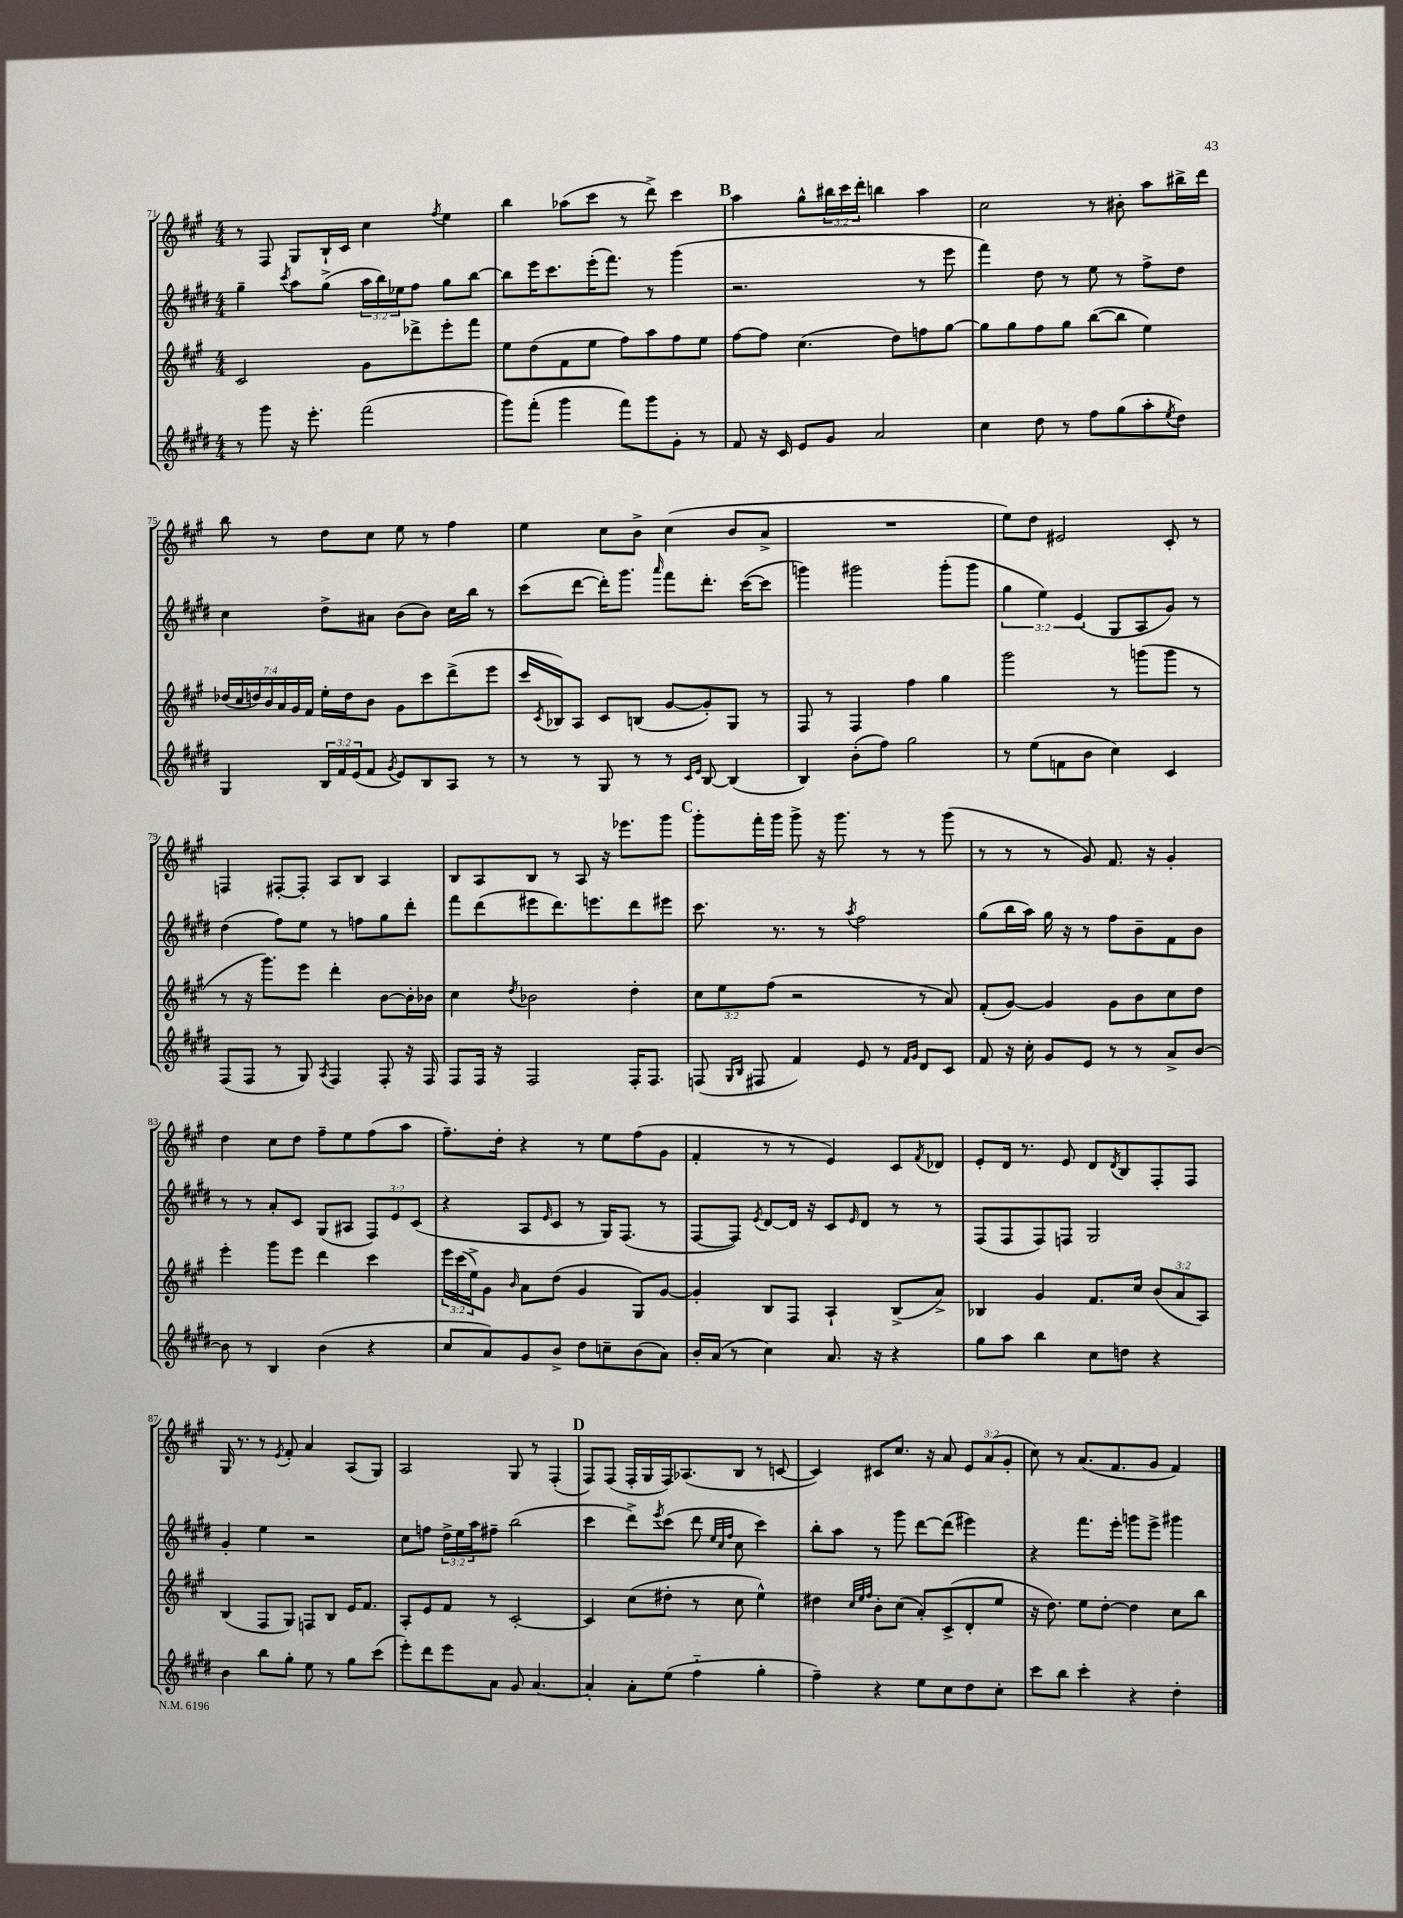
<<
\new StaffGroup <<
\new Staff = "s0" {
    \clef treble \key a \major \numericTimeSignature \time 4/4 \override Staff.TupletNumber.text = #tuplet-number::calc-fraction-text
    r8 fis8 gis8 b16-! cis'16 cis''4 \acciaccatura { fis''8 } e''4 |
    b''4 aes''8( cis'''8 r8 d'''8->) cis'''4 |
    \mark \markup { \bold "B" } a''4 gis''8-^ \tuplet 3/2 { bis''16 cis'''16 d'''16-. } b''4 a''4 |
    cis''2 r8 bis'8-. a''8 bis''16-> d'''16 |
    b''8 r8 d''8 cis''8 e''8 r8 fis''4 |
    e''4 cis''8 b'8-> cis''4( b'8 a'8-> |
    R1 |
    e''8) d''8 eis'2 cis'8-. r8 |
    f4 fis8~-. fis8-. a8 b8 a4 |
    b8 a8 b8 r8 a8 r16 ees'''8. gis'''8 |
    \mark \markup { \bold "C" } gis'''8-. fis'''16-. gis'''16 gis'''8-> r16 gis'''8. r8 r8 gis'''8( |
    r8 r8 r8 gis'8) fis'8. r16 gis'4-. |
    d''4 cis''8 d''8 fis''8-- e''8 fis''8( a''8 |
    fis''8.--) d''16-. r4 r8 e''8 fis''8( gis'8 |
    fis'4-. r8 r8 e'4) cis'8 \acciaccatura { fis'8 } des'8 |
    e'8-. d'16 r8. e'8 d'8 \acciaccatura { d'8 } b8 fis8-. fis8 |
    gis16 r8. r8 \acciaccatura { e'8 } fis'8-. a'4 a8( gis8) |
    a2 gis8 r8 fis4-.( |
    \mark \markup { \bold "D" } fis8) fis8( fis16-. gis16 fis16) aes8.( b8 r8 c'8~ |
    c'4) cis'8 cis''8. r16 a'8 \tuplet 3/2 { e'8 a'8( gis'8-. } |
    cis''8) r8 a'8.( fis'8. gis'8 fis'4) \bar "|." |
}
\new Staff = "s1" {
    \clef treble \key e \major \numericTimeSignature \time 4/4 \override Staff.TupletNumber.text = #tuplet-number::calc-fraction-text
    gis''4-- \acciaccatura { cis'''8 } a''8 gis''8->( \tuplet 3/2 { a''16 b''16) ees''16 } fis''8 gis''8 b''8~ |
    b''8 e'''16 cis'''8. e'''16-.( fis'''8.) r8 gis'''4( |
    \mark \markup { \bold "B" } r2. r8 e'''8 |
    fis'''4) dis''8 r8 e''8 r8 fis''8-> dis''8 |
    cis''4 dis''8-> ais'8 b'8( b'8) cis''16 b''16 r8 |
    cis'''8( dis'''8~ dis'''16-.) gis'''8. \grace { a'''16 } fis'''8 dis'''8.-. cis'''16~( cis'''8 |
    g'''4) gis'''2 gis'''8-.( gis'''8 |
    \tuplet 3/2 { gis''4 e''4) e'4( } gis8 a8 gis'8) r8 |
    dis''4( fis''8) e''8 r8 f''8 gis''8 dis'''8-. |
    fis'''8 dis'''8( eis'''8 dis'''8.) e'''8. dis'''8 eis'''8 |
    \mark \markup { \bold "C" } cis'''8. r8. r8 \acciaccatura { a''8 } fis''2 |
    gis''8( b''16 a''16) gis''16 r16 r8 fis''8 b'8-- fis'8 b'8 |
    r8 r8 a'8-. cis'8 gis8( ais8 \tuplet 3/2 { fis8) e'8 cis'8( } |
    r4 a8 \grace { e'16 } cis'8 r8 gis16) fis8.( r8 |
    fis8~ fis8) \acciaccatura { e'8 } dis'8~ dis'16 r16 cis'8 \grace { e'16 } dis'8 r8 r8 |
    fis8( fis8 fis8) f8 gis2 |
    gis'4-. e''4 r2 |
    cis''8 f''8 \tuplet 3/2 { dis''16-> e''16 a''16 } fis''8-- b''2( |
    \mark \markup { \bold "D" } cis'''4 dis'''8->) \acciaccatura { e'''8 } cis'''8( dis'''8 \grace { e''32 cis''32 fis''32 } cis''8 cis'''4) |
    b''8-. a''8 r8 gis'''8 dis'''8~ dis'''8( eis'''4) |
    r4 fis'''8. e'''16-. g'''8 e'''8-> gis'''4 \bar "|." |
}
\new Staff = "s2" {
    \clef treble \key a \major \numericTimeSignature \time 4/4 \override Staff.TupletNumber.text = #tuplet-number::calc-fraction-text
    cis'2 gis'8 des'''8-> e'''8-. fis'''8 |
    e''8 d''8( fis'8 e''8 fis''8) a''8 fis''8 e''8 |
    \mark \markup { \bold "B" } fis''8~ fis''8 cis''4.( d''8) f''8 gis''8~ |
    gis''8 gis''8 fis''8 gis''8 b''8~( b''8 e''4) |
    \tuplet 7/4 { des''16( cis''16 d''16) b'16 a'16 gis'16 fis'16 } e''16-. d''16 b'8 gis'8 cis'''8 d'''8->( e'''8 |
    cis'''16 \acciaccatura { cis'8 } bes16) a8 cis'8 b8( gis'8~ gis'8-.) gis8 r8 |
    fis8 r8 fis4 fis''4 gis''4 |
    gis'''2 r8 g'''8( g'''8 r8 |
    r8 r16 gis'''8.) e'''8 d'''4-. b'8~ b'16-. bes'16 |
    cis''4 \acciaccatura { d''8 } bes'2 d''4-. |
    \mark \markup { \bold "C" } \tuplet 3/2 { cis''8 e''8 fis''8( } r2 r8 a'8) |
    fis'8-.( gis'8~) gis'4 gis'8 b'8 cis''8 d''8 |
    e'''4-. gis'''8 e'''8 d'''4 cis'''4 |
    \tuplet 3/2 { e'''16 cis'''16( e''16->) } gis'8 \grace { b'16 } a'8 d''8( gis'4 gis8) gis'8~ |
    gis'4-. b8 fis8 a4-! b8->( a'8->) |
    bes4 gis'4 fis'8. cis''16 \tuplet 3/2 { b'8( a'8 a8) } |
    b4( fis8 gis8) f8 b8 e'16 fis'8. |
    a8-. e'8 fis'8 r8 cis'2~-. |
    \mark \markup { \bold "D" } cis'4 cis''8( dis''8-. r8 cis''8 e''4-^) |
    dis''4 \grace { cis''32 e''32 fis''32 } b'8-. cis''8( a'8-.) cis'8->( d'8-. e''8 |
    r16 d''8.) e''8 d''8~-. d''4 cis''8 b''8 \bar "|." |
}
\new Staff = "s3" {
    \clef treble \key e \major \numericTimeSignature \time 4/4 \override Staff.TupletNumber.text = #tuplet-number::calc-fraction-text
    r8 gis'''8 r16 e'''8.-. fis'''2( |
    gis'''8) fis'''8-.( gis'''4 fis'''8) gis'''8 gis'8-. r8 |
    \mark \markup { \bold "B" } fis'8 r16 cis'16 e'8 gis'8 a'2 |
    cis''4 dis''8 r8 fis''8 gis''8( a''8-. \acciaccatura { e''8 } dis''8) |
    gis4 \tuplet 3/2 { b16 fis'16 e'16( } fis'8 \acciaccatura { gis'8 } e'8) b8 a8 r8 |
    r8 r8 gis8 r8 r8 \grace { cis'16 e'16 } b8~ b4( |
    b4) b'8-.( fis''8) gis''2 |
    r8 e''8( f'8 b'8 cis''4) cis'4 |
    fis8( fis8 r8 gis8) \acciaccatura { a8 } fis4 fis8-. r16 fis16 |
    fis8 fis16 r16 fis2 fis16-. fis8. |
    \mark \markup { \bold "C" } f8( \grace { gis16 b16 } fis8 fis'4) e'8 r8 \grace { fis'16 gis'16 } dis'8 cis'8 |
    fis'8 r16 cis''16-. gis'8 e'8 r8 r8 a'8-> b'8~ |
    b'8 r8 b4 b'4( r4 |
    cis''8 a'8) gis'8 b'8-> dis''8 c''8-- b'8( a'8) |
    b'16-. a'16( r8 cis''4) a'8. r16 r4 |
    gis''8 a''8 b''4 cis''8 d''8 r4 |
    b'4 b''8 gis''8-. e''8 r8 gis''8 cis'''8( |
    e'''8-.) dis'''8 e'''8 a'8 gis'8 a'4.~ |
    \mark \markup { \bold "D" } a'4-. a'8-. e''8( fis''4-_ gis''4-. |
    fis''4--) r4 e''8 cis''8 dis''8 cis''8-. |
    cis'''8 b''8 cis'''4-. r4 dis''4-. \bar "|." |
}
>>
>>
\layout { \context { \Score currentBarNumber = #71 } }
